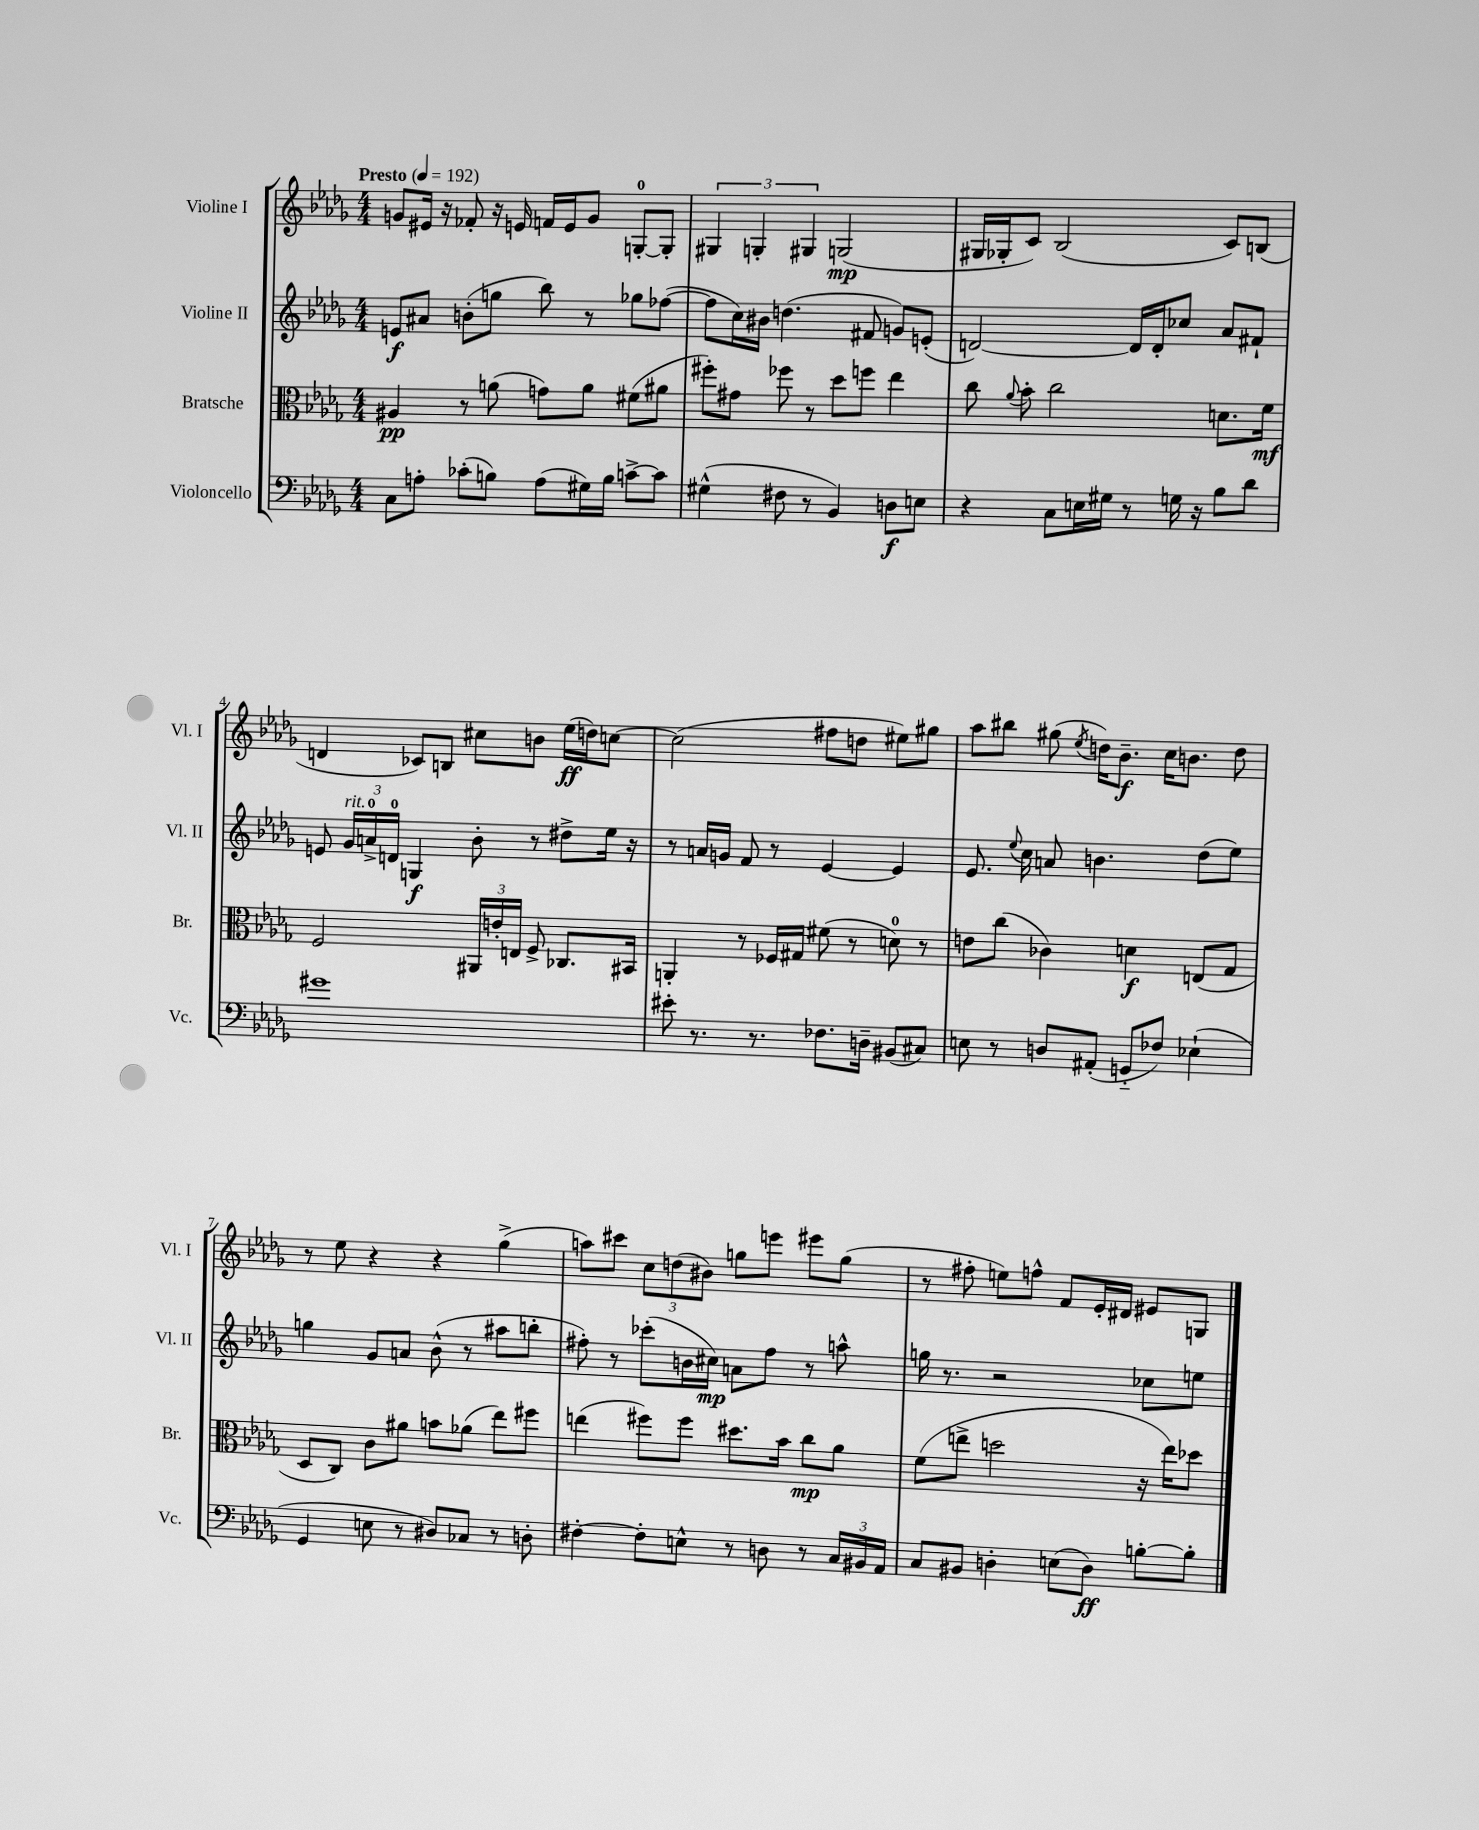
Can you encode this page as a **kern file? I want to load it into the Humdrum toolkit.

**kern	**kern	**kern	**kern
*staff4	*staff3	*staff2	*staff1
*clefF4	*clefC3	*clefG2	*clefG2
*k[b-e-a-d-g-]	*k[b-e-a-d-g-]	*k[b-e-a-d-g-]	*k[b-e-a-d-g-]
*M4/4	*M4/4	*M4/4	*M4/4
*MM192	*MM192	*MM192	*MM192
8C\L	4A#/	8e/L	8g/L
8A'\J	.	8a#/J	16e#/Jk
.	.	.	16r
(8c-'\L	8r	(8b'\L	8f-'/
8B\J)	(8a\	8gg\J	16r
.	.	.	16e/
(8A\L	8g\L)	8bb-\)	16f/LL
.	.	.	16e/J
16G#\L)	8a\J	8r	8g/J
16B\JJ	.	.	.
[8c^\L	(8f#\L	8gg-\L	[8G'/L
8c\]J	8a#\J	([8ff-\J	8G'/]J
=	=	=	=
(4G#^^\	8ff#'\L)	8ff-\]L	6G#/
.	8g#\J	16cc\L)	.
.	.	.	6G'/
.	.	16b#\JJ	.
8F#\	8ff-\	(4.dd\	.
.	.	.	6G#/
8r	8r	.	.
4BB-/)	8dd-\L	.	(2G/
.	8ff\J	8f#/	.
8D\L	4ee-\	8g/L)	.
8E\J	.	(8e'/J	.
=	=	=	=
4r	8cc\	[2d/)	16G#/LL
.	.	.	16G-'/J
.	8qqa-/	.	.
.	8b-'\	.	8c/J)
8C\L	2cc\	.	(2B-/
16E\L	.	.	.
16G#\JJ	.	.	.
8r	.	16d/]LL	.
.	.	16d'/J	.
16G\	.	8cc-/J	.
16r	.	.	.
8B-\L	8.d\L	8a-/L	8c/L)
8d-\J	.	8f#`/J	(8B/J
.	16f\Jk	.	.
=	=	=	=
1g#	2F/	8e/	4d/
.	.	24g-/LL	.
.	.	24a^/	.
.	.	24d/JJ	.
.	.	4G/	8c-/L)
.	.	.	8B/J
.	24AA#/LL	8b-'\	8cc#\L
.	24e'/	.	.
.	24E/JJ	.	.
.	8F^/	8r	8b\J
.	8.C-/L	8dd#^\L	(16ee-\LL
.	.	.	16dd\J)
.	.	16ee-\Jk	[8cc\J
.	16BB#/Jk	16r	.
=	=	=	=
8e#'\	4AA'/	8r	(2cc\]
8.r	.	16a/LL	.
.	.	16g/JJ	.
.	8r	8f/	.
8.r	.	.	.
.	16F-/LL	8r	.
.	16G#/JJ	.	.
8.F-\L	(8f#\	[4e-/	8ff#\L
.	8r	.	8dd\J
16D~\Jk	.	.	.
(8BB#/L	8d\)	4e-/]	8ee#\L)
8C#/J)	8r	.	8gg#\J
=	=	=	=
8E\	8e\L	8.e-/	8aa-\L
8r	(8cc\J	.	8bb#\J
.	.	8qqee-/	.
.	.	16cc\	.
8D/L	4c-\)	8a/	(8gg#\
.	.	.	8qee-/
(8AA#'/J	.	4.b\	16dd\LK)
.	.	.	8.b-~\J
8GG'~/L	4d\	.	.
8F-/J)	.	.	16cc\LK
.	.	.	8.b\J
(4E-`\	(8E/L	(8dd-\L	.
.	8G-/J	8ee-\J)	8dd\
=	=	=	=
4GG-/	8D-/L	4gg\	8r
.	8C/J)	.	8ee-\
8E\	8c\L	8g-/L	4r
8r	8a#\J	8a/J	.
8D#/L)	8b\L	(8b-^^\	4r
8C-/J	(8a-\J	8r	.
8r	8ee-\L)	8aa#\L	(4gg-^\
8D'\	8ff#\J	8bb'\J	.
=	=	=	=
[4F#'\	(4ee\	8ff#'\)	8aa\L)
.	.	8r	8ccc#\J
8F#'\]L	8ff#\L)	(8ccc-'\L	12cc\L
.	.	.	(12dd\
8E^^\J	8ff#\J	16b\L	.
.	.	.	12b#\J)
.	.	16cc#\JJ)	.
8r	8.dd#\L	8a\L	8gg\L
8D\	.	8ff#\J	8eee\J
.	16b-\Jk	.	.
8r	8cc\L	8r	8eee#\L
24C/LL	8a-\J	8aa^^\	(8gg\J
24BB#/	.	.	.
24AA-/JJ	.	.	.
=	=	=	=
8C/L	(8f\L	16gg\	8r
.	.	8.r	.
8BB#/J	8ee^\J	.	8ff#'\
4D'\	2dd\	2r	8ee\L)
.	.	.	8ff^^\J
(8E\L	.	.	8f/L
8D\J)	.	.	16e-'/L
.	.	.	16d#/JJ
[8B'\L	16r	8cc-\L	8e#/L
.	16ee\LK)	.	.
8B'\]J	8dd-\J	8ee\J	8G/J
==	==	==	==
*-	*-	*-	*-
